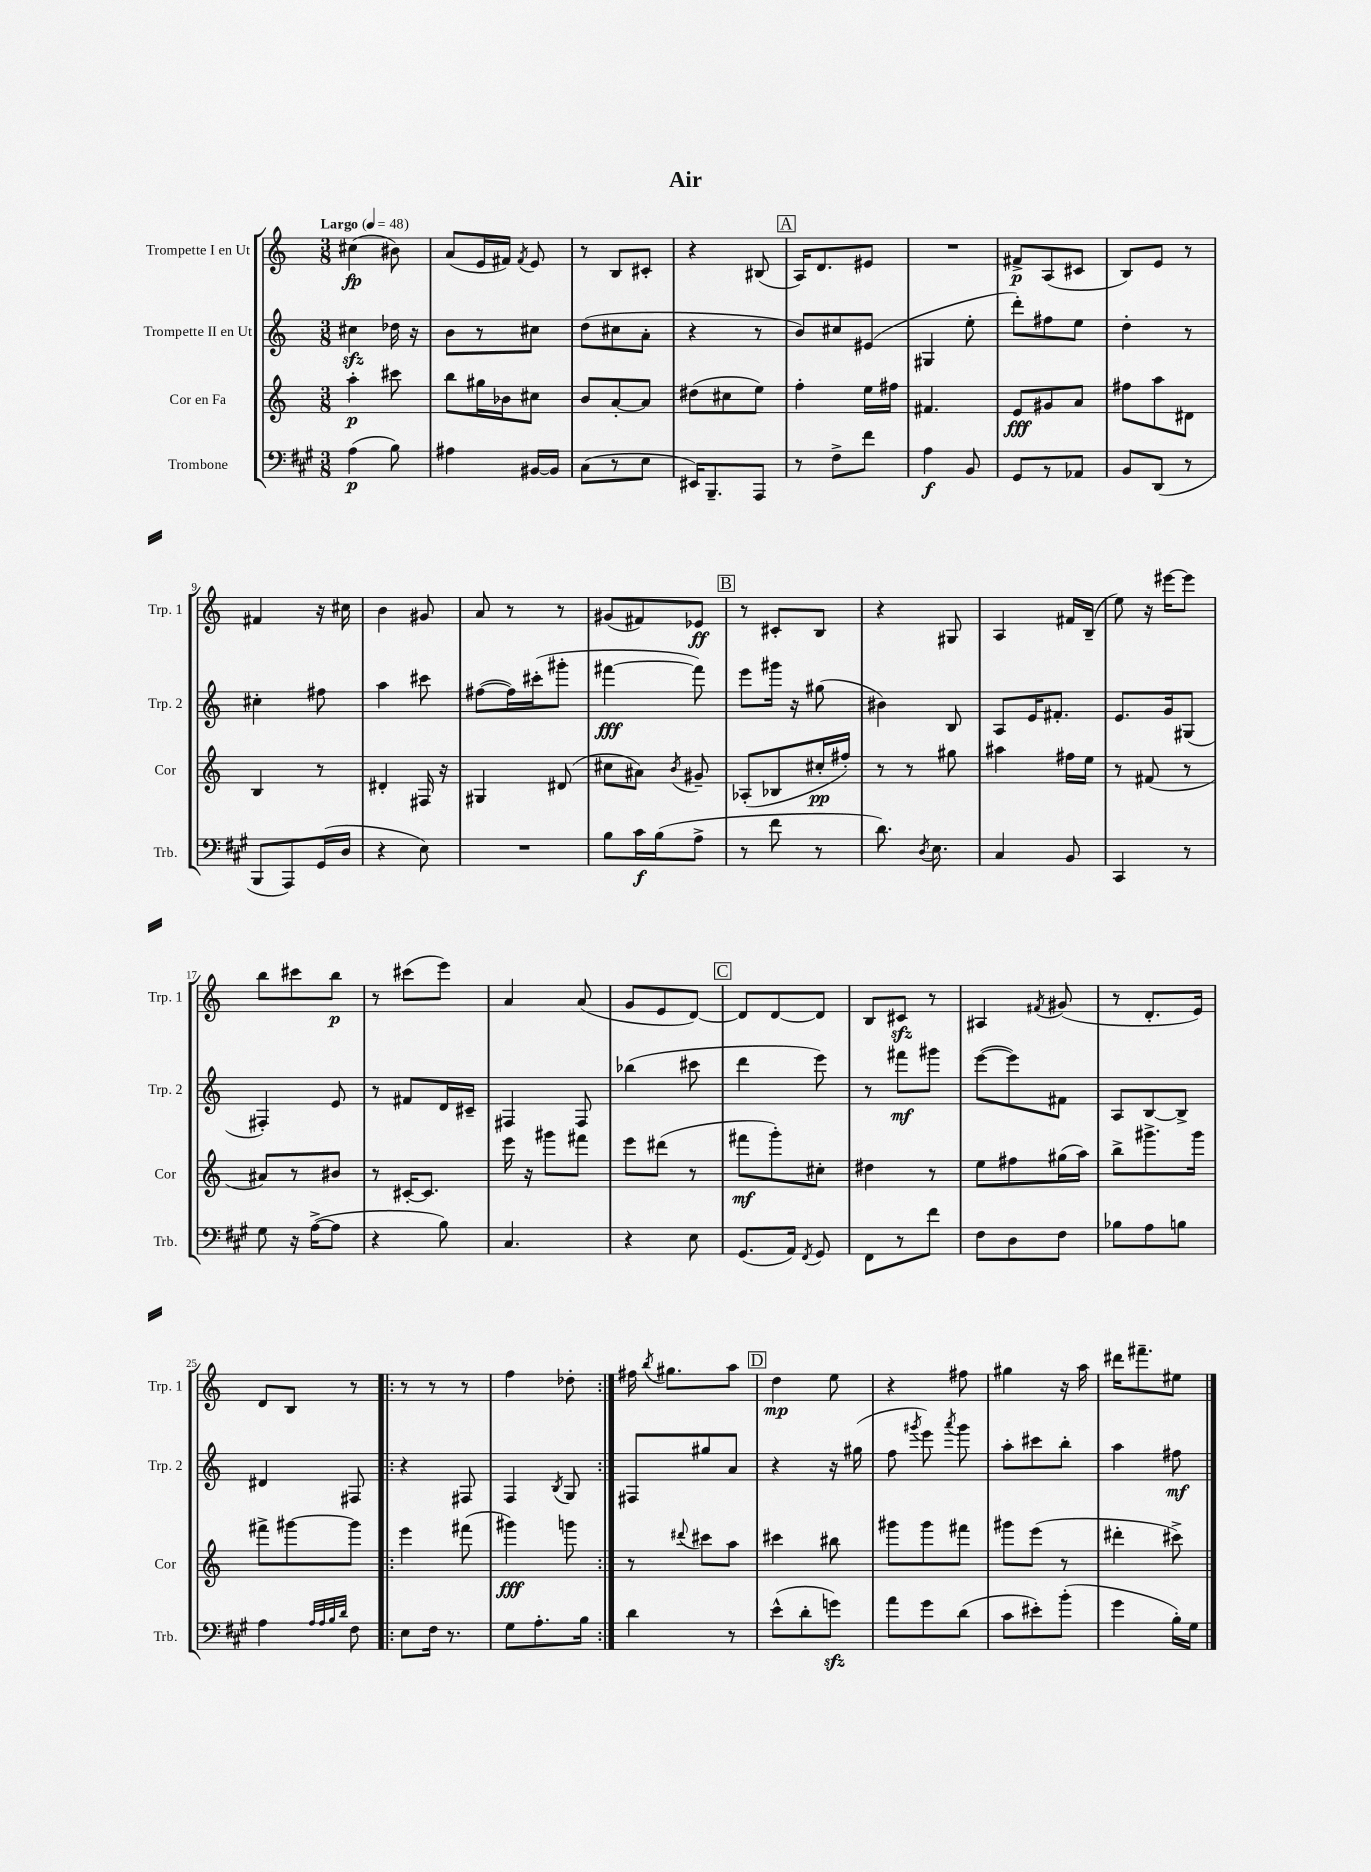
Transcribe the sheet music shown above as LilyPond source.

\header { title = "Air" }
<<
\new StaffGroup <<
\new Staff = "s0" \with { instrumentName = "Trompette I en Ut" shortInstrumentName = "Trp. 1" } {
    \clef treble \key c \major \numericTimeSignature \time 3/8 \tempo "Largo" 4 = 48
    \autoBeamOff cis''4\fp( bis'8) |
    a'8[( e'16 fis'16]) \acciaccatura { fis'8 } e'8 |
    r8 b8[ cis'8]-. |
    r4 bis8( |
    \mark \markup { \box "A" } a16[) d'8. eis'8] |
    R4. |
    fis'8[->\p a8( cis'8] |
    b8[) e'8] r8 |
    fis'4 r16 cis''16 |
    b'4 gis'8 |
    a'8 r8 r8 |
    gis'8[( fis'8) ees'8]\ff |
    \mark \markup { \box "B" } r8 cis'8[-. b8] |
    r4 gis8 |
    a4 fis'16[ b16]--( |
    e''8) r16 eis'''16[~ eis'''8] |
    b''8[ cis'''8 b''8]\p |
    r8 cis'''8[( e'''8]) |
    a'4 a'8( |
    g'8[ e'8 d'8]~) |
    \mark \markup { \box "C" } d'8[ d'8~ d'8] |
    b8[ cis'8]\sfz r8 |
    ais4 \acciaccatura { fis'8 } gis'8( |
    r8 d'8.[-. e'16]) |
    d'8[ b8] r8 |
    \repeat volta 2 { r8 r8 r8 |
    f''4 des''8-. | }
    fis''16 \acciaccatura { b''8 } gis''8.[ a''8] |
    \mark \markup { \box "D" } d''4\mp e''8 |
    r4 fis''8 |
    gis''4 r16 a''16 |
    dis'''16[ fis'''8.-- eis''8] \bar "|." |
}
\new Staff = "s1" \with { instrumentName = "Trompette II en Ut" shortInstrumentName = "Trp. 2" } {
    \clef treble \key c \major \numericTimeSignature \time 3/8
    \autoBeamOff cis''4\sfz des''16 r16 |
    b'8[ r8 cis''8] |
    d''8[( cis''8 a'8]-. |
    r4 r8 |
    \mark \markup { \box "A" } b'8[) cis''8 eis'8]( |
    gis4 e''8-. |
    d'''8[-.) fis''8 e''8] |
    d''4-. r8 |
    cis''4-. fis''8 |
    a''4 cis'''8 |
    fis''8[~( fis''16) cis'''16-.( gis'''8]-. |
    fis'''4~\fff fis'''8) |
    \mark \markup { \box "B" } e'''8[ gis'''16] r16 gis''8( |
    bis'4) b8 |
    a8[ e'16 fis'8.]-. |
    e'8.[ g'16 gis8]( |
    fis4-.) e'8 |
    r8 fis'8[ d'16 cis'16]-- |
    fis4 fis8 |
    bes''4( cis'''8 |
    \mark \markup { \box "C" } d'''4 e'''8) |
    r8 fis'''8[\mf gis'''8] |
    e'''8[~( e'''8) fis'8] |
    a8[ b8~ b8]-> |
    dis'4 fis8 |
    \repeat volta 2 { r4 fis8 |
    f4 \acciaccatura { b8 } g8 | }
    fis8[ gis''8 a'8] |
    \mark \markup { \box "D" } r4 r16 gis''16( |
    f''8 \acciaccatura { gis'''8 } e'''8) \acciaccatura { a'''8 } gis'''8 |
    a''8[-. cis'''8 b''8]-. |
    a''4 fis''8\mf \bar "|." |
}
\new Staff = "s2" \with { instrumentName = "Cor en Fa" shortInstrumentName = "Cor" } {
    \clef treble \key c \major \numericTimeSignature \time 3/8
    \autoBeamOff a''4-.\p cis'''8 |
    b''8[ gis''16 bes'16 cis''8] |
    b'8[ a'8~-. a'8] |
    dis''8[( cis''8 e''8]) |
    \mark \markup { \box "A" } f''4-. e''16[ fis''16] |
    fis'4. |
    e'8[\fff gis'8 a'8] |
    fis''8[ a''8 dis'8] |
    b4 r8 |
    dis'4-. fis16 r16 |
    gis4 dis'8( |
    cis''8[ ais'8]) \acciaccatura { b'8 } gis'8-- |
    \mark \markup { \box "B" } aes8[-.( bes8 cis''16-.\pp fis''16]-.) |
    r8 r8 gis''8 |
    ais''4 fis''16[ e''16] |
    r8 fis'8( r8 |
    ais'8[) r8 bis'8] |
    r8 cis'16[~-. cis'8.] |
    e'''16 r16 gis'''8[ fis'''8] |
    e'''8[ dis'''8]( r8 |
    \mark \markup { \box "C" } fis'''8[\mf g'''8-.) cis''8]-. |
    dis''4 r8 |
    e''8[ fis''8 gis''16( a''16]) |
    b''8[-> gis'''8.-> gis'''16] |
    fis'''8[-> gis'''8~ gis'''8] |
    \repeat volta 2 { e'''4 fis'''8( |
    gis'''4\fff) g'''8 | }
    r8 \appoggiatura { dis'''8 } cis'''8[ a''8] |
    \mark \markup { \box "D" } cis'''4 bis''8 |
    gis'''8[ gis'''8 fis'''8] |
    gis'''8[ e'''8]( r8 |
    dis'''4-. cis'''8->) \bar "|." |
}
\new Staff = "s3" \with { instrumentName = "Trombone" shortInstrumentName = "Trb." } {
    \clef bass \key a \major \numericTimeSignature \time 3/8
    \autoBeamOff a4\p( b8) |
    ais4 bis,16[~ bis,16] |
    cis8[( r8 e8] |
    eis,16[) b,,8.-- a,,8] |
    \mark \markup { \box "A" } r8 fis8[-> fis'8] |
    a4\f b,8 |
    gis,8[ r8 aes,8] |
    b,8[ d,8]( r8 |
    b,,8[ a,,8) gis,16( d16] |
    r4 e8) |
    R4. |
    b8[ cis'16\f b16( a8]-> |
    \mark \markup { \box "B" } r8 fis'8 r8 |
    d'8.) \acciaccatura { d8 } e8. |
    cis4 b,8 |
    cis,4 r8 |
    gis8 r16 a16[~->( a8] |
    r4 b8) |
    cis4. |
    r4 e8 |
    \mark \markup { \box "C" } gis,8.[( a,16]) \acciaccatura { fis,8 } gis,8 |
    fis,8[ r8 fis'8] |
    fis8[ d8 fis8] |
    bes8[ a8 b8] |
    a4 \grace { a32[ a32 b32 d'32] } fis8 |
    \repeat volta 2 { e8[ fis16] r8. |
    gis8[ a8.-. b16] | }
    d'4 r8 |
    \mark \markup { \box "D" } e'8[-^( d'8-. g'8]\sfz) |
    a'8[ gis'8 d'8]( |
    cis'8[ eis'8-.) b'8]-.( |
    gis'4 b16[-.) gis16] \bar "|." |
}
>>
>>
